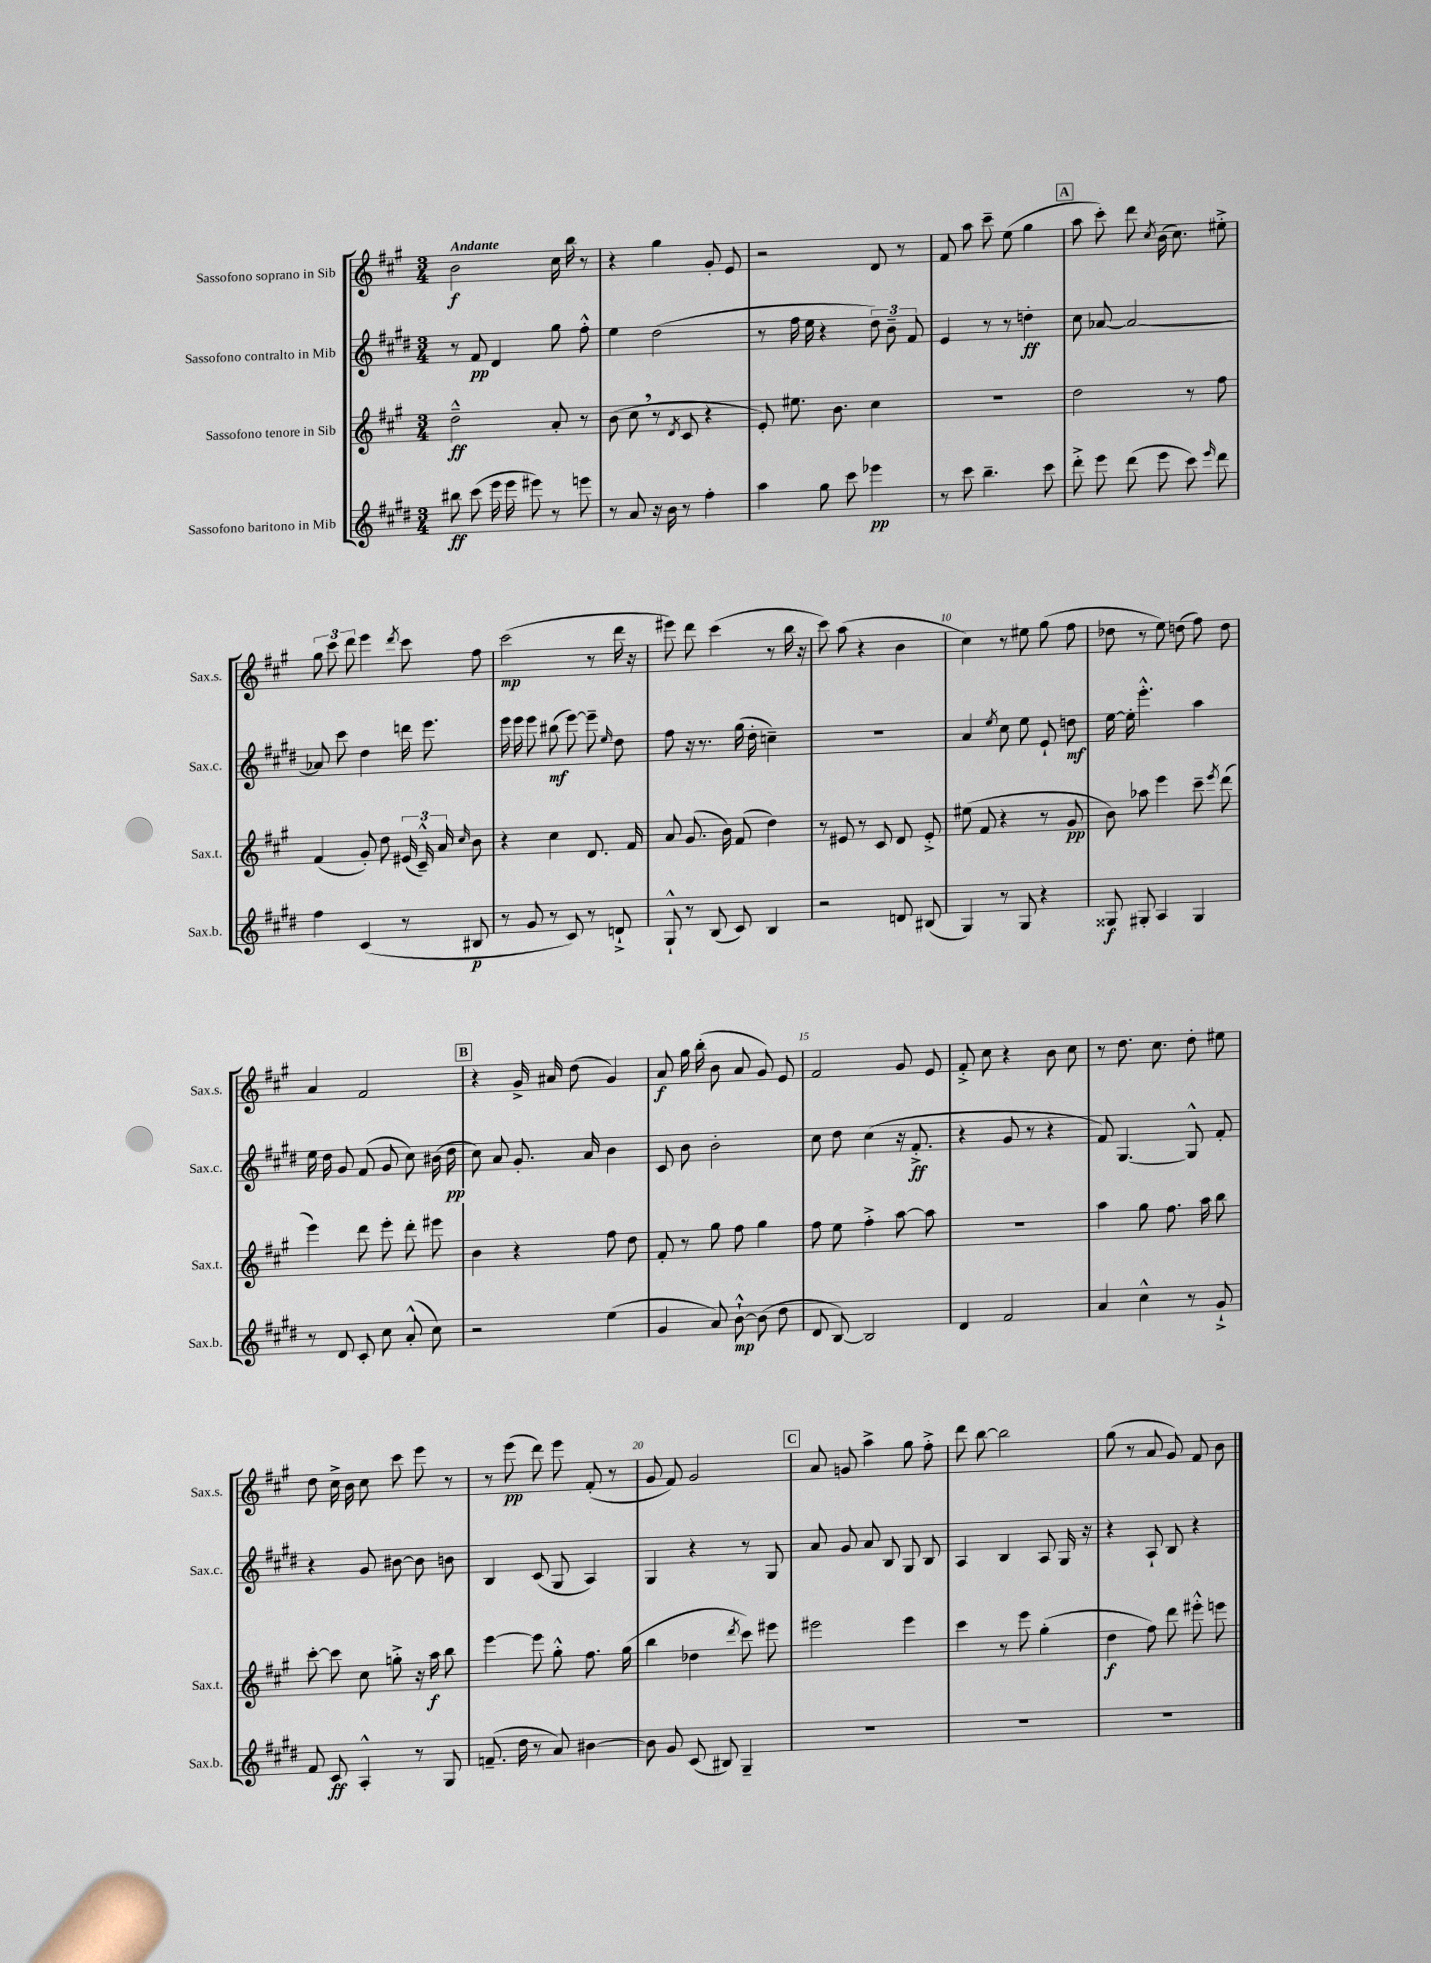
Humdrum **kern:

**kern	**dynam	**kern	**dynam	**kern	**dynam	**kern	**dynam
*part4	*part4	*part3	*part3	*part2	*part2	*part1	*part1
*staff4	*staff4	*staff3	*staff3	*staff2	*staff2	*staff1	*staff1
*I"Sassofono baritono in Mib	*	*I"Sassofono tenore in Sib	*	*I"Sassofono contralto in Mib	*	*I"Sassofono soprano in Sib	*
*I'Sax.b.	*	*I'Sax.t.	*	*I'Sax.c.	*	*I'Sax.s.	*
*clefG2	*	*clefG2	*	*clefG2	*	*clefG2	*
*k[f#c#g#d#]	*	*k[f#c#g#]	*	*k[f#c#g#d#]	*	*k[f#c#g#]	*
*M3/4	*	*M3/4	*	*M3/4	*	*M3/4	*
=1	=1	=1	=1	=1	=1	=1	=1
!	!	!	!	!	!	!LO:TX:a:B:t=Andante	!
8bb#X\	ff	2dd~^^\	ff	8r	.	2b\	f
(8ccc#\	.	.	.	8f#/	pp	.	.
16eee\	.	.	.	4d#/	.	.	.
16eee\	.	.	.	.	.	.	.
8eee#X\)	.	.	.	.	.	.	.
8r	.	8a'/	.	8gg#\	.	16cc#\	.
.	.	.	.	.	.	16bb\	.
8eeen\	.	8r	.	8ff#'^^\	.	8r	.
=2	=2	=2	=2	=2	=2	=2	=2
8r	.	(8b\	.	4ee\	.	4r	.
8a/	.	8cc#,\	.	.	.	.	.
16r	.	8r	.	(2dd#\	.	4gg#\	.
16b\	.	.	.	.	.	.	.
.	.	8qd/	.	.	.	.	.
8r	.	8c#/	.	.	.	.	.
4ff#'\	.	4r	.	.	.	8g#'/	.
.	.	.	.	.	.	8e/	.
=3	=3	=3	=3	=3	=3	=3	=3
4aa\	.	8e'/)	.	8r	.	2r	.
.	.	8.ee#X\	.	16ff#\	.	.	.
.	.	.	.	16ee\	.	.	.
8gg#\	.	.	.	4r	.	.	.
.	.	8.b\	.	.	.	.	.
8ccc#\	.	.	.	.	.	.	.
4eee-X\	pp	4cc#\	.	12dd#\)	.	8d/	.
.	.	.	.	12b~\	.	.	.
.	.	.	.	.	.	8r	.
.	.	.	.	12f#/	.	.	.
=4	=4	=4	=4	=4	=4	=4	=4
8r	.	2.r	.	4e/	.	8f#/	.
8ccc#\	.	.	.	.	.	8aa\	.
4.bb~\	.	.	.	8r	.	8ccc#~\	.
.	.	.	.	8r	.	(8ee\	.
.	.	.	.	4ddn'\	ff	4gg#\	.
8ccc#\	.	.	.	.	.	.	.
!!LO:REH:place=s1:t=A
=5	=5	=5	=5	=5	=5	=5	=5
8ddd#'^\	.	2dd\	.	8cc#\	.	8aa\	.
8eee\	.	.	.	[8a-X/	.	8ccc#'\)	.
(8ddd#\	.	.	.	2a-/_	.	8ddd\	.
.	.	.	.	.	.	8qcc#/	.
8eee\	.	.	.	.	.	(16b\	.
.	.	.	.	.	.	8.cc#\)	.
8ccc#\)	.	8r	.	.	.	.	.
16qqeee/	.	.	.	.	.	.	.
8ddd#\	.	8ff#\	.	.	.	8ee#X'^\	.
!!LO:LB:g=z
=6	=6	=6	=6	=6	=6	=6	=6
4ff#\	.	(4f#/	.	8a-X/]	.	12gg#\	.
.	.	.	.	.	.	12ccc#\	.
.	.	.	.	8ccc#\	.	.	.
.	.	.	.	.	.	12ddd\	.
(4c#/	.	8g#'/)	.	4dd#\	.	4eee\	.
.	.	8dd\	.	.	.	.	.
.	.	.	.	.	.	8qddd/	.
8r	.	(24e#X/	.	16dddn\	.	8ccc#\	.
.	.	24c#~^^/)	.	.	.	.	.
.	.	.	.	8.eee\	.	.	.
.	.	24a/	.	.	.	.	.
.	.	16qqcc#/	.	.	.	.	.
8B#X/	p	8b\	.	.	.	8ff#\	.
=7	=7	=7	=7	=7	=7	=7	=7
8r	.	4r	.	16eee\	.	(2ccc#\	mp
.	.	.	.	16eee\	.	.	.
8g#/	.	.	.	8eee\	.	.	.
8r	.	4cc#\	.	(8bb#X\	mf	.	.
8c#/)	.	.	.	[8eee\)	.	.	.
8r	.	8.d/	.	8eee~\]	.	8r	.
.	.	.	.	16qqee/	.	.	.
8dn`^/	.	.	.	8dd#\	.	16ddd\	.
.	.	16f#/	.	.	.	16r	.
=8	=8	=8	=8	=8	=8	=8	=8
8G#`^^/	.	8a/	.	8ff#\	.	8eee#X\)	.
8r	.	(8.g#/	.	16r	.	8ddd\	.
.	.	.	.	8.r	.	.	.
(8B/	.	.	.	.	.	(4ccc#\	.
.	.	16b\)	.	.	.	.	.
8c#/)	.	(8f#/	.	(16gg#\	.	.	.
.	.	.	.	16dd#'\	.	.	.
4B/	.	4dd\)	.	4ccn~\)	.	8r	.
.	.	.	.	.	.	16bb\	.
.	.	.	.	.	.	16r	.
=9	=9	=9	=9	=9	=9	=9	=9
2r	.	8r	.	2.r	.	8ccc#\)	.
.	.	8e#X/	.	.	.	(8aa\	.
.	.	8r	.	.	.	4r	.
.	.	8c#/	.	.	.	.	.
8dn/	.	8d/	.	.	.	4b\	.
(8B#X/	.	8e#'^/	.	.	.	.	.
=10	=10	=10	=10	=10	=10	=10	=10
4G#/)	.	(8ee#X\	.	4a/	.	4cc#\)	.
.	.	8f#/	.	.	.	.	.
.	.	.	.	8qee/	.	.	.
8r	.	4r	.	8cc#\	.	8r	.
8G#/	.	.	.	8ee\	.	8ee#X\	.
4r	.	8r	.	8e`/	.	(8gg#\	.
.	.	8g#/	pp	8ddn\	mf	8ff#\	.
=11	=11	=11	=11	=11	=11	=11	=11
8G##X/	f	8b\)	.	[16ee\	.	8dd-X\	.
.	.	.	.	16ee'\]	.	.	.
8G#X'/	.	8aa-X\	.	4.eee'^^\	.	8r	.
4A/	.	4eee\	.	.	.	8ee\)	.
.	.	.	.	.	.	(8ddn\	.
4G#/	.	8ccc#~\	.	4aa\	.	8ff#\)	.
.	.	8qeee/	.	.	.	.	.
.	.	(8ddd\	.	.	.	8dd\	.
!!LO:LB:g=z
=12	=12	=12	=12	=12	=12	=12	=12
8r	.	4eee\)	.	16ee\	.	4a/	.
.	.	.	.	16dd#\	.	.	.
8d#/	.	.	.	8g#/	.	.	.
8c#'/	.	8ddd\	.	(8f#/	.	2f#/	.
8cc#\	.	8eee'\	.	8g#/	.	.	.
(8a'^^/	.	8ddd'\	.	8cc#\)	.	.	.
8cc#\)	.	8eee#X\	.	(16b#X\	.	.	.
.	.	.	.	16dd#\	pp	.	.
!!LO:REH:place=s1:t=B
=13	=13	=13	=13	=13	=13	=13	=13
2r	.	4b\	.	8cc#\)	.	4r	.
.	.	.	.	8a/	.	.	.
.	.	4r	.	8.g#'/	.	16g#^/	.
.	.	.	.	.	.	16a#X/	.
.	.	.	.	.	.	(8dd\	.
.	.	.	.	16a/	.	.	.
(4ee\	.	8ff#\	.	4b\	.	4g#/)	.
.	.	8dd\	.	.	.	.	.
=14	=14	=14	=14	=14	=14	=14	=14
4g#/	.	8f#'/	.	8c#/	.	8a/	f
.	.	8r	.	8b\	.	16gg#\	.
.	.	.	.	.	.	(16bb'\	.
8a/)	.	8gg#\	.	2b'\	.	8b\	.
[8b`^^\	mp	8ff#\	.	.	.	8a/	.
(8b\]	.	4gg#\	.	.	.	8g#/)	.
8dd#\	.	.	.	.	.	8e/	.
=15	=15	=15	=15	=15	=15	=15	=15
8d#/	.	8ff#\	.	8cc#\	.	2f#/	.
[8B/)	.	8ee\	.	8dd#\	.	.	.
2B/]	.	4ff#'^\	.	(4cc#\	.	.	.
.	.	[8aa\	.	16r	.	8g#/	.
.	.	.	.	8.f#'^/	ff	.	.
.	.	8aa\]	.	.	.	8e/	.
=16	=16	=16	=16	=16	=16	=16	=16
4d#/	.	2.r	.	4r	.	8f#'^/	.
.	.	.	.	.	.	8cc#\	.
2f#/	.	.	.	8g#/	.	4r	.
.	.	.	.	8r	.	.	.
.	.	.	.	4r	.	8b\	.
.	.	.	.	.	.	8cc#\	.
=17	=17	=17	=17	=17	=17	=17	=17
4a/	.	4aa\	.	8f#/)	.	8r	.
.	.	.	.	[4.G#/	.	8.dd\	.
4cc#^^\	.	8gg#\	.	.	.	.	.
.	.	.	.	.	.	8.cc#\	.
.	.	8.ff#\	.	.	.	.	.
8r	.	.	.	8G#^^/]	.	8dd'\	.
.	.	16aa\	.	.	.	.	.
8g#`^/	.	8bb\	.	8f#'/	.	8ee#X\	.
!!LO:LB:g=z
=18	=18	=18	=18	=18	=18	=18	=18
8f#/	.	[8ccc#'\	.	4r	.	8dd\	.
8c#/	ff	8ccc#\]	.	.	.	16cc#^\	.
.	.	.	.	.	.	16b\	.
4A'^^/	.	8cc#\	.	8g#/	.	8cc#\	.
.	.	8ggn'^\	.	[8b#X\	.	8ccc#\	.
8r	.	16r	.	8b#\]	.	8eee\	.
.	.	16aa\	f	.	.	.	.
8G#/	.	8bb\	.	8bn\	.	8r	.
=19	=19	=19	=19	=19	=19	=19	=19
(8.fn~/	.	[4eee\	.	4B/	.	8r	.
.	.	.	.	.	.	(8eee\	pp
16dd#\	.	.	.	.	.	.	.
8r	.	8eee\]	.	(8c#/	.	8ddd\)	.
8a/)	.	8gg#'^^\	.	8G#/	.	8eee\	.
[4b#X\	.	8.ff#\	.	4A/)	.	(8f#'/	.
.	.	.	.	.	.	8r	.
.	.	(16gg#\	.	.	.	.	.
=20	=20	=20	=20	=20	=20	=20	=20
8b#\]	.	4bb\	.	4G#/	.	8g#/	.
8g#/	.	.	.	.	.	8f#/)	.
(8c#/	.	4dd-X\	.	4r	.	2g#/	.
8B#X/)	.	.	.	.	.	.	.
.	.	8qddd/	.	.	.	.	.
4G#~/	.	8ccc#\)	.	8r	.	.	.
.	.	8eee#X\	.	8G#/	.	.	.
!!LO:REH:place=s1:t=C
=21	=21	=21	=21	=21	=21	=21	=21
2.r	.	2eee#X\	.	8a/	.	8a/	.
.	.	.	.	8g#/	.	8gn/	.
.	.	.	.	8a/	.	4aa^\	.
.	.	.	.	8B/	.	.	.
.	.	4eee#\	.	8G#/	.	8gg#\	.
.	.	.	.	8B/	.	8ff#'^\	.
=22	=22	=22	=22	=22	=22	=22	=22
2.r	.	4ccc#\	.	4A/	.	8ddd\	.
.	.	.	.	.	.	[8bb\	.
.	.	8r	.	4B/	.	2bb\]	.
.	.	8eee\	.	.	.	.	.
.	.	(4gg#'\	.	8A/	.	.	.
.	.	.	.	16G#/	.	.	.
.	.	.	.	16r	.	.	.
=23	=23	=23	=23	=23	=23	=23	=23
2.r	.	4dd\	f	4r	.	(8gg#\	.
.	.	.	.	.	.	8r	.
.	.	8ff#\)	.	8A`/	.	8a/	.
.	.	8ddd\	.	8B/	.	8g#/)	.
.	.	8eee#X'^^\	.	4r	.	8f#/	.
.	.	8eeen\	.	.	.	8b\	.
==	==	==	==	==	==	==	==
*-	*-	*-	*-	*-	*-	*-	*-
